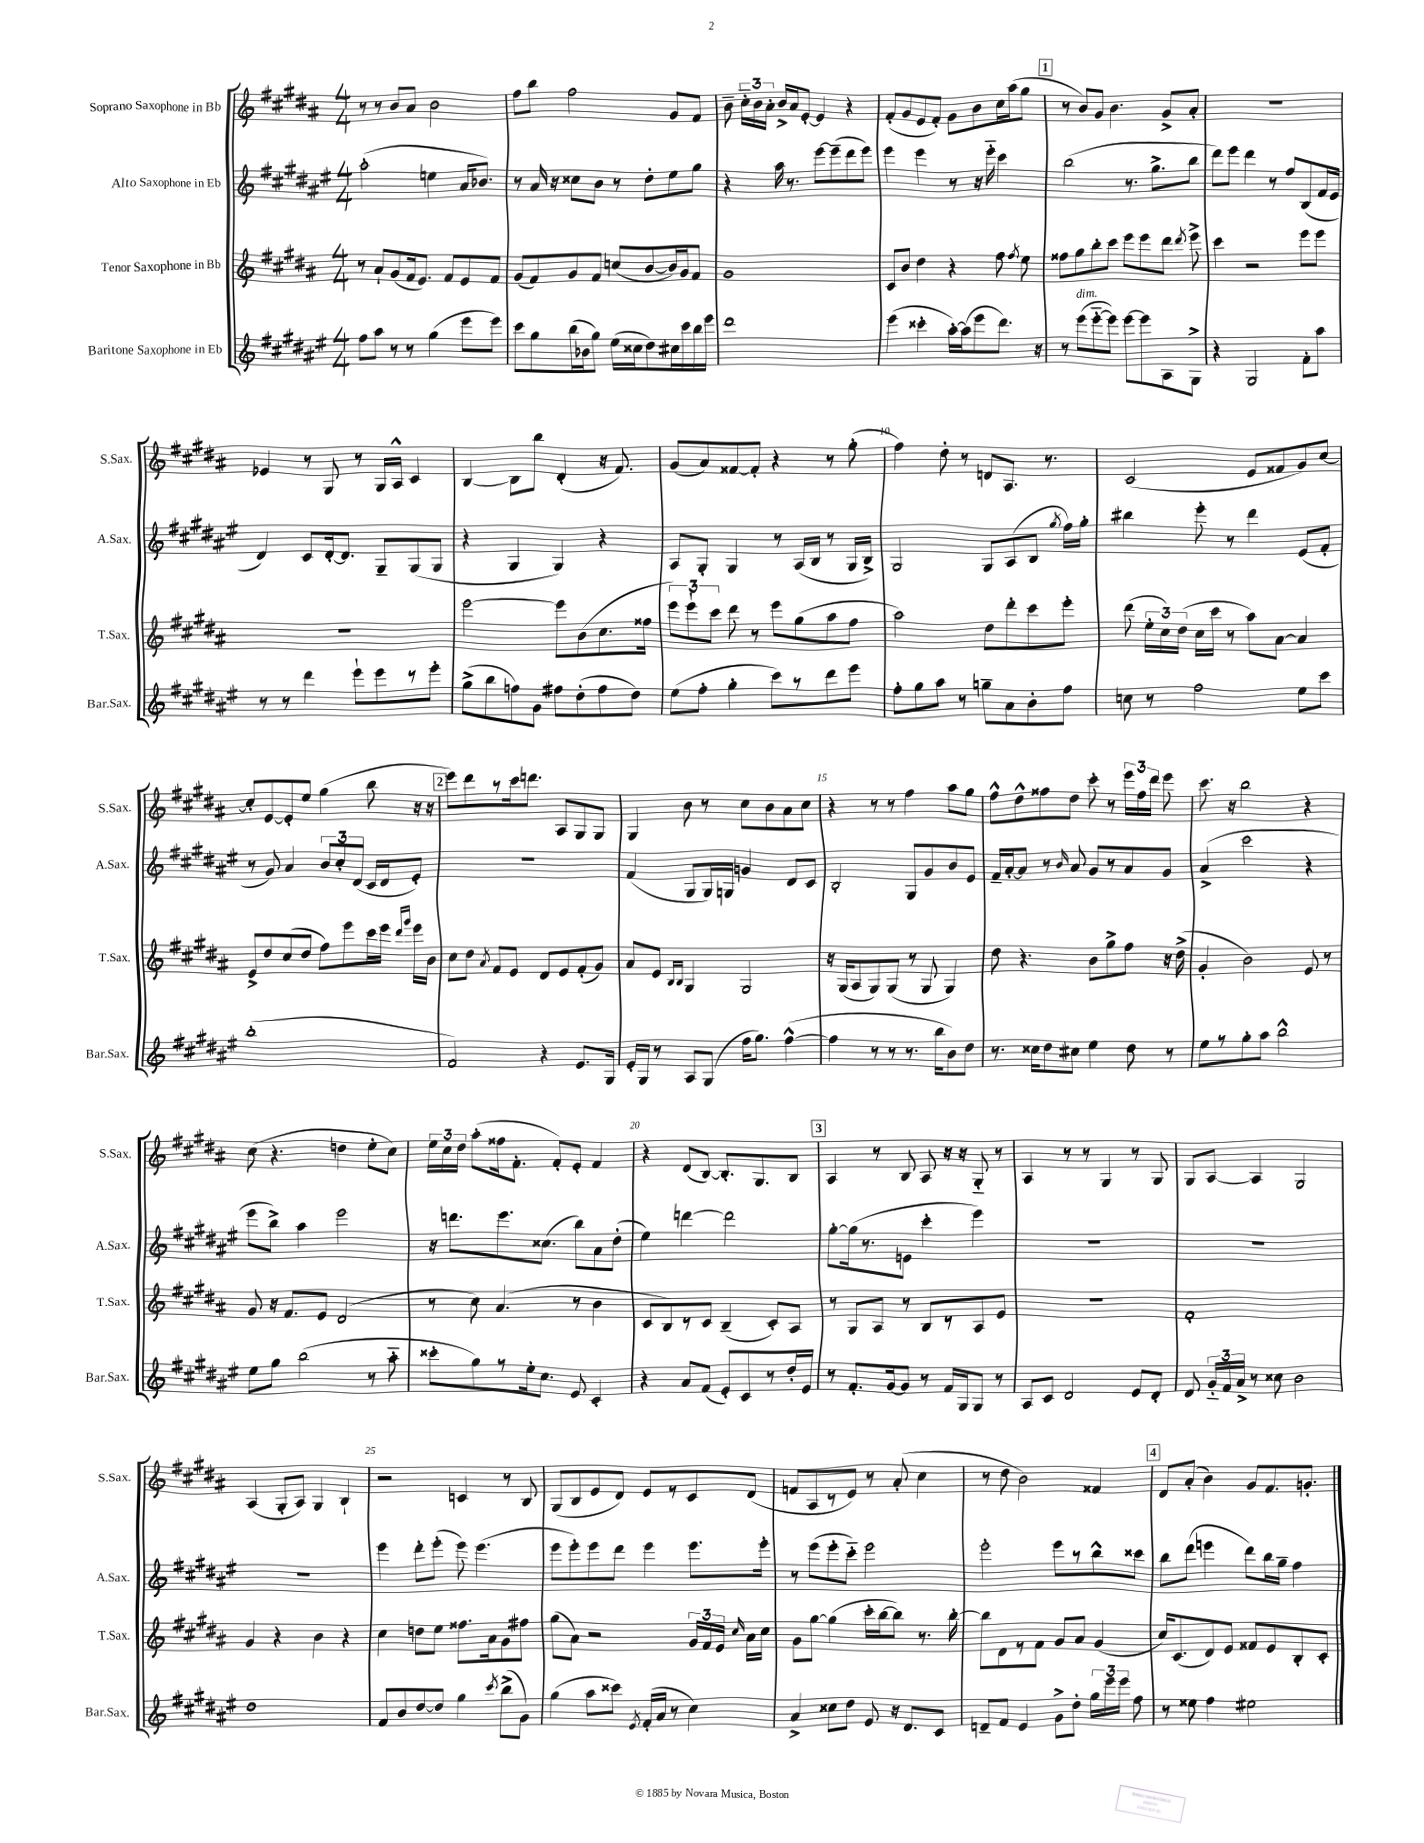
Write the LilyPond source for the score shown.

<<
\new StaffGroup <<
\new Staff = "s0" \with { instrumentName = "Soprano Saxophone in Bb" shortInstrumentName = "S.Sax." } {
    \clef treble \key b \major \numericTimeSignature \time 4/4
    \autoBeamOff r8 r8 b'8[ ais'8] b'2 |
    fis''8[ b''8] fis''2 gis'8[ fis'8] |
    b'8-- \tuplet 3/2 { cis''16[-_ b'16 ais'16]-. } b'16[-> ais'16 e'8]~-. e'4 r4 |
    fis'8[-.( gis'8 e'8 fis'8]-.) gis'8[ b'8 cis''16 ais''16( gis''8] |
    \mark \markup { \box "1" } r8 b'8[) gis'8] b'4. gis'8[-> ais'8]-. |
    R1 |
    ees'4 r8 gis8 r8 gis16[ ais16]-^ cis'4 |
    b4~ b8[ b''8] dis'4-.( r16 fis'8.) |
    gis'8[( ais'8) fisis'8~ fisis'8]-. r4 r8 gis''8-.( |
    fis''4) dis''8-. r8 d'8[ ais8.] r8. |
    cis'2( e'8[ fisis'8 gis'8) cis''8]~ |
    cis''8[-. e'8~ e'8-. e''8] gis''4( b''8 r16 r16 |
    \mark \markup { \box "2" } e'''8[) dis'''8 r8 cis'''16 d'''8.] ais8[ gis8 gis8] |
    gis4 b'8 r8 cis''8[ b'8 ais'8 cis''8] |
    r4 r8 r8 fis''4 ais''8[ gis''8] |
    fis''8[-^ dis''8-^ fisis''8 dis''8] cis'''8-. r8 \tuplet 3/2 { e'''16[ fisis''16 dis'''16] } e'''8 |
    cis'''8. r16 b''2 r4 |
    cis''8( r4. d''4 e''8[-. cis''8]) |
    \tuplet 3/2 { e''16[ cis''16 dis''16] } ais''8[-.( fisis''16 fis'8.]-. fis'8[-.) e'8]-. fis'4 |
    r4 dis'8[( b8]~) b8.[-. gis8. b8] |
    \mark \markup { \box "3" } ais4 r8 b8 ais8 r16 r16 gis8-_ r8 |
    ais4 r8 r8 gis4 r8 gis8 |
    gis8[ ais8]~ ais4 gis2 |
    ais4( gis8[-. ais8]) gis4 b4-! |
    r2 c'4 r8 b8 |
    gis8[( b8 e'8 dis'8]) e'8[ r8 cis'8 dis'8]( |
    f'8[ ais8 r8 e'8]) r8 ais'8-.( cis''4 |
    r8 dis''8 b'2) fisis'4 |
    \mark \markup { \box "4" } dis'8[ ais'8]-.( b'4) gis'8[ fis'8. g'8.]-. \bar "|." |
}
\new Staff = "s1" \with { instrumentName = "Alto Saxophone in Eb" shortInstrumentName = "A.Sax." } {
    \clef treble \key fis \major \numericTimeSignature \time 4/4
    \autoBeamOff ais''2-.( e''4 ais'16[ bes'8.]) |
    r8 ais'16 r16 cisis''8[ b'8] r8 dis''8[-. eis''8 gis''8] |
    r4 ais''16 r8. eis'''8[~ eis'''8--( dis'''8 eis'''8]) |
    eis'''4 eis'''4 r8 r16 eis'''16-_ cis'''4 |
    \mark \markup { \box "1" } b''2( r8. gis''8.[-> b''8] |
    dis'''8[) eis'''8] dis'''4 r8 fis''8[ b8( fis'16 eis'16] |
    dis'4) cis'8[ dis'16~-. dis'8.] gis8[-- gis8( gis8] |
    r4 gis4 gis4) r4 |
    ais8[ gis8]-. gis4 r8 ais16[( b16] r8 gis16[ b16]->) |
    gis2 gis8[ ais8( b8] \acciaccatura { gis''8 } fis''16[) gis''16]-. |
    bis''4 eis'''8-. r8 dis'''4 eis'8[( fis'8]-. |
    r8 gis'8) ais'4 \tuplet 3/2 { b'8[ cis''8-. dis'8]( } cis'16[ dis'16 eis'8]-.) |
    \mark \markup { \box "2" } R1 |
    fis'4( gis8[ gis16) g16] g'4 dis'8[ cis'8] |
    b2-. gis8[ gis'8 b'8 eis'8] |
    fis'16[-- ais'16~-. ais'8] r8 \grace { b'16 } ais'8 gis'8[ r8 ais'8 gis'8] |
    ais'4->( cis'''2 r4 |
    eis'''8[ b''8]->) ais''4 eis'''2 |
    r16 d'''8.[ eis'''8. cisis''8.]( b''8[) ais'8 dis''8]-.( |
    eis''4) d'''4~ d'''2 |
    \mark \markup { \box "3" } gis''8[~-. gis''16( r8. e'8] cis'''4-. eis'''4) |
    R1 |
    R1 |
    R1 |
    eis'''4 dis'''8[-. eis'''8]-.( eis'''8) eis'''4.( |
    eis'''8[ eis'''8-.) eis'''8 dis'''8] eis'''4 eis'''8.[ eis'''16]-. |
    r8 eis'''8[( eis'''8-. cis'''8]-_) eis'''2 |
    eis'''2-. eis'''8[ r8 b''8-^ cisis'''8] |
    \mark \markup { \box "4" } b''8[ dis'''8]( e'''4 dis'''8[) b''16 gis''16]-- fis''4 \bar "|." |
}
\new Staff = "s2" \with { instrumentName = "Tenor Saxophone in Bb" shortInstrumentName = "T.Sax." } {
    \clef treble \key b \major \numericTimeSignature \time 4/4
    \autoBeamOff r8 ais'8[-! gis'8( fis'16 e'8.]) fis'8[ e'8 fis'8] |
    gis'8[( fis'8) gis'8 fis'8] c''8[( b'8~ b'16) gis'16 fis'8] |
    gis'1 |
    cis'8[ b'8] dis''4 r4 fis''8 \acciaccatura { fis''8 } e''8 |
    \mark \markup { \box "1" } fisis''8[ gis''8 b''8-. cis'''8] e'''8[ e'''8 dis'''8] \acciaccatura { dis'''8 } e'''8-> |
    cis'''4 r2 e'''8[ e'''8] |
    R1 |
    e'''2~ e'''8[ b'8( cis''8. fisis''16] |
    \tuplet 3/2 { e'''8[) e'''8-! cis'''8] } dis'''8 r8 e'''8[ gis''8( ais''8 fis''8] |
    ais''2) dis''8[ dis'''8-. cis'''8 e'''8]-. |
    dis'''8( \tuplet 3/2 { e''16[-. cis''16) dis''16]( } cis''16[ cis'''16] r8 ais''8[) ais'8]~ ais'4 |
    e'8[-> dis''8 cis''8( dis''8] fis''8[) e'''8 cis'''16 e'''16] \grace { dis'''16[ gis'''16] } e'''16[ b'16] |
    \mark \markup { \box "2" } cis''8[ dis''8] \acciaccatura { ais'8 } fis'8[ e'8] dis'8[ e'8 fis'8-.( gis'8]) |
    ais'8[ e'8] \grace { b16[ b16] } gis4 gis2 |
    r16 gis16[( ais8 gis8) gis8]( r8 gis8 gis4) |
    dis''8 r4. b'8[ gis''8-> fis''8] r16 dis''16->( |
    gis'4-. b'2) e'8 r8 |
    gis'8 r16 fis'8.[ e'8] dis'2( |
    r8 cis''8) ais'4.( r8 b'4 |
    cis'8[ b8) r8 cis'8] b4--( cis'8[-.) ais8] |
    \mark \markup { \box "3" } r8 gis8[ ais8] r8 b8[ r8 ais8 e'8] |
    R1 |
    fis'1-. |
    gis'4 r4 b'4 r4 |
    cis''4 d''8[ e''8] fisis''8.[ ais'16 gis'8 fis''8] |
    gis''8[( ais'8]) r2 \tuplet 3/2 { gis'16[ fis'16 e'16] } \grace { cis''16 } ais'16[ cis''16] |
    gis'8[ gis''8]~ gis''4( cis'''16[-. b''16~ b''8]) r8. b''16~-. |
    b''8[ dis'8 r8 fis'8] gis'8[ ais'8] gis'4( |
    \mark \markup { \box "4" } cis''16[) cis'8.( dis'8) e'8] fisis'8[ e'8 b8-. cis'8]-. \bar "|." |
}
\new Staff = "s3" \with { instrumentName = "Baritone Saxophone in Eb" shortInstrumentName = "Bar.Sax." } {
    \clef treble \key fis \major \numericTimeSignature \time 4/4
    \autoBeamOff fis''8[ ais''8] r8 r8 gis''4( eis'''8[ eis'''8]) |
    cis'''8[ gis''8 b''16( bes'16 gis''8]) eis''16[( cisis''16 dis''8) cis''16 cis'''16 b''16 eis'''16] |
    dis'''1 |
    eis'''4( cisis'''4-. ais''16[~-.) ais''16( eis'''8 dis'''8.]) r16 |
    \mark \markup { \box "1" } r8 eis'''8[^\markup { \italic "dim." }( eis'''8~-_ eis'''8]) eis'''8[~ eis'''8 ais8 gis8]-> |
    r4 gis2 fis'8[-. ais''8] |
    r8 r8 dis'''4 eis'''8[-! eis'''8 r8 eis'''8]-. |
    gis''8[->( b''8 f''8) gis'8] fis''8[ dis''8-.( fis''8 dis''8]) |
    eis''8[( fis''8]-. gis''4-. cis'''8[) r8 dis'''8 eis'''8] |
    fis''8[-. gis''8 ais''8] r8 g''8[-- ais'8 b'8-. fis''8] |
    c''8 r8 fis''2 eis''8[ cis'''8] |
    b''1-.( |
    \mark \markup { \box "2" } fis'2) r4 eis'8.[ gis16] |
    eis'16[-. gis16] r8 ais8[ gis8]( fis''16[ gis''8.]) fis''4~-^( |
    fis''4 r8 r8 r8. b''16[ b'8) dis''8] |
    r8. cisis''16[ dis''8 cis''8] eis''4 dis''8 r8 |
    eis''8[ r8 gis''8-. ais''8] b''2-^ |
    eis''8[ gis''8] b''2( r8 ais''8-_ |
    cisis'''8[-. gis''8) r8 eis''16-. cis''8.] eis'8 cis'4-. |
    r4 ais'8[ fis'8]( eis'8[-.) cis'8 r8 dis''16-. eis'16] |
    \mark \markup { \box "3" } r8 fis'8.[-. gis'16~ gis'8] r8 fis'16[ gis16 gis8] r8 |
    ais8[ cis'8] dis'2 eis'8[ dis'8]-. |
    dis'8 \tuplet 3/2 { gis'16[-_ fis'16 ais'16]-> } r8 cisis''8 b'2 |
    dis''1 |
    fis'8[ b'8 dis''8~ dis''8] gis''4 \acciaccatura { cis'''8 } b''8[->( gis'8]) |
    gis''4( ais''8[ cisis'''8]) \acciaccatura { eis'8 } fis'16[-.( ais'16] r8 cis''4) |
    ais'4-> cisis''8[ dis''8] eis'8 r16 dis'8.[ cis'8] |
    d'8[-- fis'8] eis'4 gis'8[-> dis''8]-. \tuplet 3/2 { gis''16[ eis'''16 eis'''16] } fis''8 |
    \mark \markup { \box "4" } r8 eisis''8 fis''4 eis''2 \bar "|." |
}
>>
>>
\layout { \context { \Score \override BarNumber.break-visibility = ##(#f #t #t) barNumberVisibility = #(every-nth-bar-number-visible 5) } }
